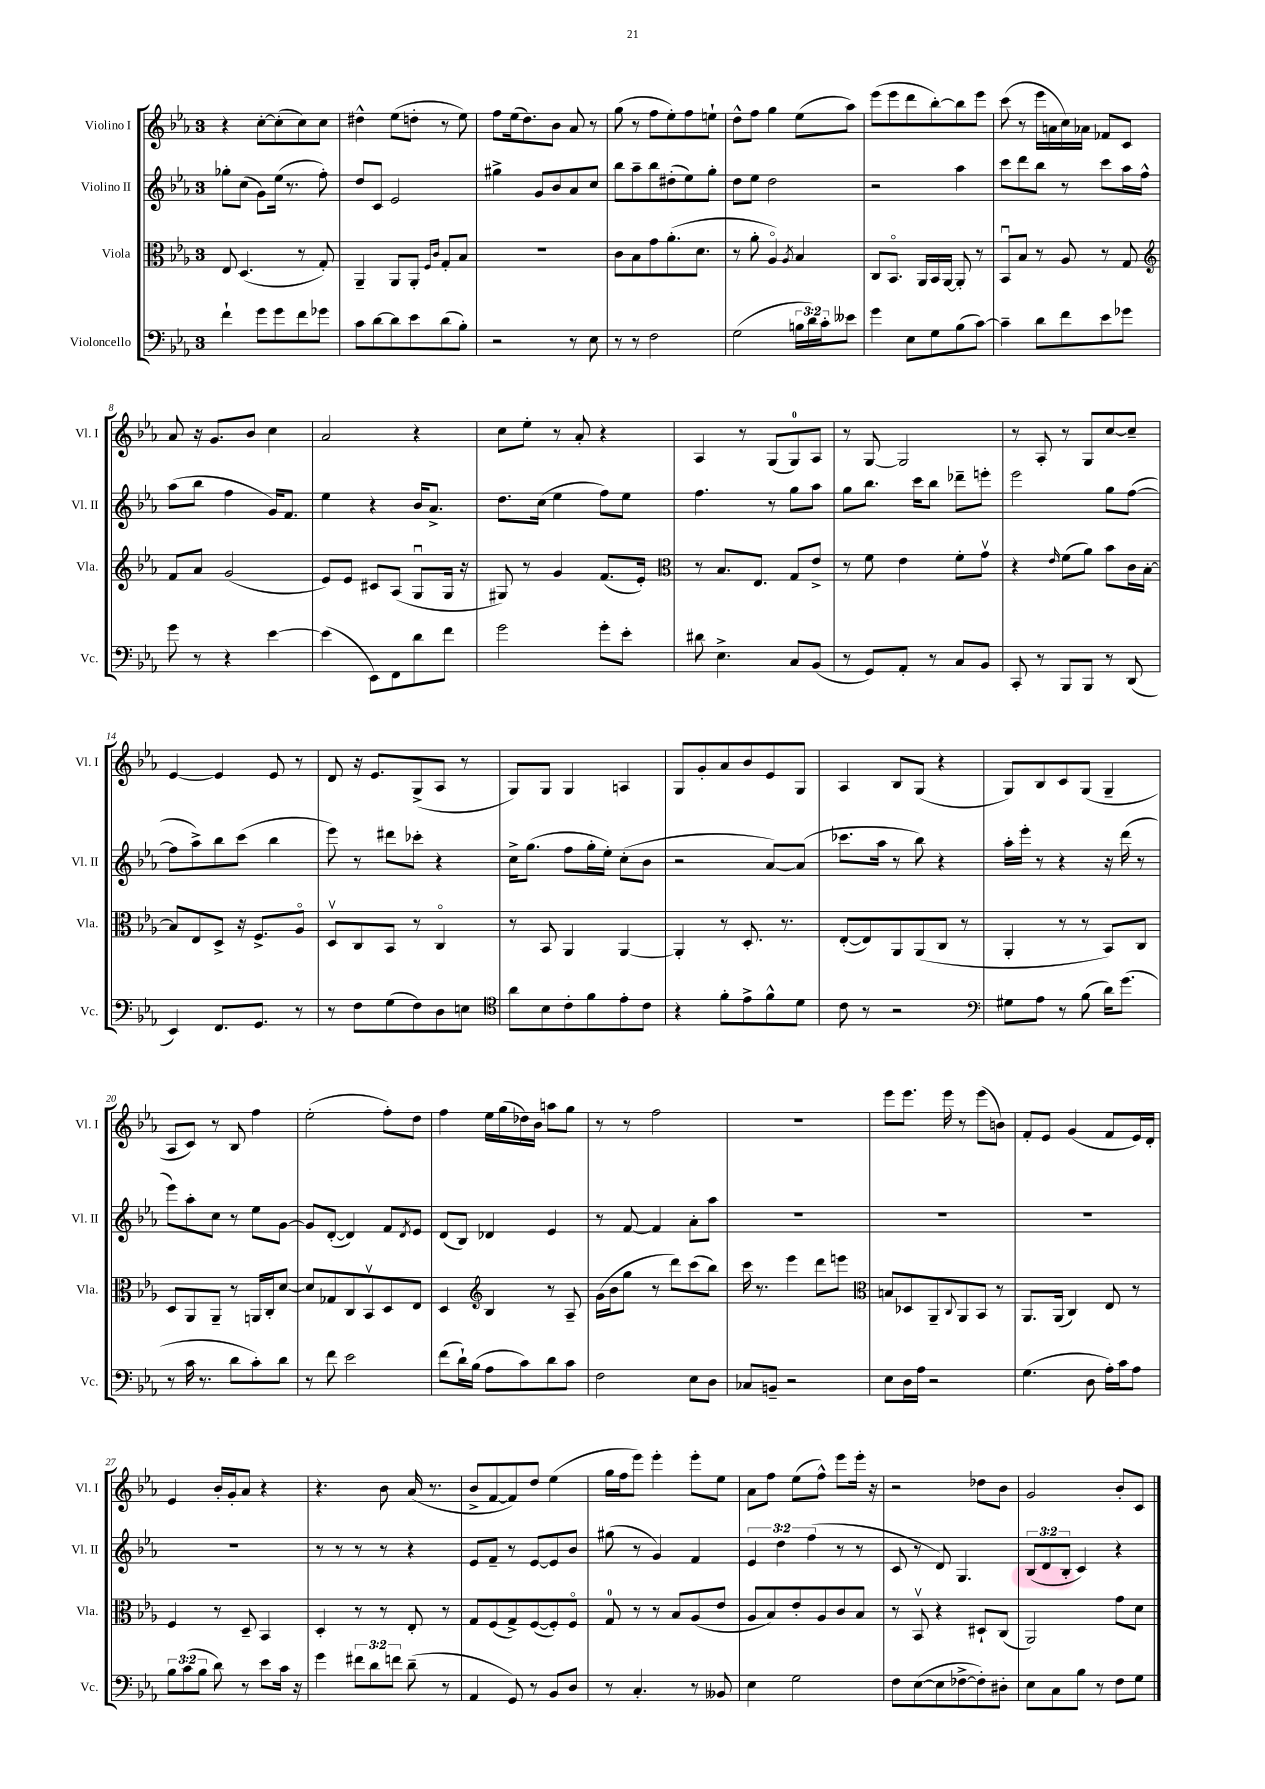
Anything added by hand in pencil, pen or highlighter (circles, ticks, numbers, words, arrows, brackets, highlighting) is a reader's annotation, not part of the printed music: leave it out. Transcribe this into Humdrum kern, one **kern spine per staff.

**kern	**kern	**kern	**kern
*staff4	*staff3	*staff2	*staff1
*clefF4	*clefC3	*clefG2	*clefG2
*k[b-e-a-]	*k[b-e-a-]	*k[b-e-a-]	*k[b-e-a-]
*M3/4	*M3/4	*M3/4	*M3/4
4f`	8E-	8gg-'	4r
.	(4.D	(8cc	.
8g	.	8g)	[8cc'
8g	.	(16ee-	(8cc']
.	.	8.r	.
8f	8r	.	8cc)
8g-	8G')	8ff')	8cc
=	=	=	=
8c	4AA-~	8dd	4dd#^^
[8d	.	8c	.
8d]	8AA-	2e-	(8ee-
8e-	8AA-'	.	8dd'
.	16qqF	.	.
.	16qqc	.	.
(8d	8G'	.	8r
8B-')	8B-	.	8ee-)
=	=	=	=
2r	2.r	4gg#^	8ff
.	.	.	(16ee-
.	.	.	8.dd)
.	.	8g	.
.	.	8b-	8b-
8r	.	8a-	8a-
8E-	.	8cc	8r
=	=	=	=
8r	8c	8bb-	(8gg
8r	8B-	8aa-~	8r
2F	8g	8bb-	8ff
.	(8.a-'	(8dd#'	8ee-')
.	.	8ee-)	8ff
.	8.d	.	.
.	.	8gg'	8ee`
=	=	=	=
(2G	8r	8dd	8dd^^
.	8a-'	8ee-	8ff
.	4A-o)	2dd	4gg
.	8qA-	.	.
24B	4B-	.	(8ee-
24d)	.	.	.
24c'	.	.	.
8e--	.	.	8aa-)
=	=	=	=
4g	8C	2r	(8eee-
.	8.BB-o	.	8eee-
8E-	.	.	8ddd
.	16AA-	.	.
8G	16BB-	.	[8bb-')
.	[16AA-	.	.
(8B-	8AA-']	4aa-	8bb-]
[8c)	8r	.	8eee-
=	=	=	=
4c~]	8BB-u	8ccc	(8ccc
.	8B-	8ddd	8r
8d	8r	8bb-	16eee-
.	.	.	16a
8f	8A-	8r	16cc)
.	.	.	16a-
8e-	8r	8ccc	8f-
8g-	8G	16aa-	8c
.	.	16ff^^	.
=	=	=	=
*	*clefG2	*	*
8g	8f	(8aa-	8a-
8r	8a-	8bb-	16r
.	.	.	8.g
4r	(2g	4ff	.
.	.	.	8b-
[4e-	.	16g)	4cc
.	.	8.f	.
=	=	=	=
(4e-]	8e-)	4ee-	2a-
.	8e-	.	.
8EE-)	8c#	4r	.
8FF	(8A-	.	.
8d	8Gu	16b-	4r
.	.	8.a-^	.
8f	16G	.	.
.	16r	.	.
=	=	=	=
2g	8G#)	8.dd	8cc
.	8r	.	8ee-'
.	.	(16cc	.
.	4g	4ee-	8r
.	.	.	8a-'
8g'	(8.f	8ff)	4r
8e-'	.	8ee-	.
.	16e-')	.	.
=	=	=	=
*	*clefC3	*	*
8d#	8r	4.ff	4A-
4.E-^	8.B-	.	.
.	.	.	8r
.	8.E-	.	.
.	.	8r	(8G
8C	8G	8gg	8G)
(8BB-	8e-^	8aa-	8A-
=	=	=	=
8r	8r	8gg	8r
8GG)	8f	8.bb-	[8G
8AA-'	4e-	.	2G]
.	.	16ccc	.
8r	.	8bb-	.
8C	8f'	8ddd-~	.
8BB-	8gv	8eee'	.
=	=	=	=
8CC'	4r	2eee-	8r
8r	.	.	8A-'
.	16qqe-	.	.
8BBB-	(8f	.	8r
8BBB-	8a-)	.	8G
8r	8b-	8gg	[8cc
(8DD	16c	([8ff	8cc~]
.	[16B-'	.	.
=	=	=	=
4EE-)	8B-]	8ff]	[4e-
.	8E-	8aa-^)	.
8.FF	8D^	8bb-	4e-]
.	16r	(8ccc	.
8.GG	8.F^	.	.
.	.	4bb-	8e-
8r	8A-o	.	8r
=	=	=	=
8r	8Dv	8eee-)	8d
8F	8C	8r	16r
.	.	.	8.e-
(8G	8BB-	8ddd#	.
8F)	8r	8ccc-'	(8G^
8D	4Co	4r	8A-
8E	.	.	8r
=	=	=	=
*clefC4	*	*	*
8a-	8r	16cc^	8G)
.	.	(8.gg	.
8B-	8BB-	.	8G
8c'	4AA-	8ff	4G
8f	.	16gg'	.
.	.	16ee-')	.
8e-'	[4AA-	(8cc'	4A
8c	.	8b-	.
=	=	=	=
4r	4AA-']	2r	8G
.	.	.	8g'
8f'	8r	.	8a-
8e-^	8.D'	.	8b-
8f^^	.	[8a-)	8e-
.	8.r	.	.
8d	.	(8a-]	8G
=	=	=	=
8c	([8E-'	8.ccc-	4A-
8r	8E-])	.	.
.	.	16aa-	.
2r	8AA-	8r	8B-
.	(8AA-	8bb-)	(8G
.	8C	4r	4r
.	8r	.	.
=	=	=	=
*clefF4	*	*	*
8G#	4AA-'	16aa-'	8G)
.	.	16eee-'	.
8A-	.	8r	8B-
8r	8r	4r	8c
(8B-	8r	.	(8G
16d)	8BB-)	16r	4G~
(8.g	.	(16ddd	.
.	8C	8r	.
=	=	=	=
8r	8D	8eee-)	8A-
16c	8AA-	8aa-'	8c)
8.r	.	.	.
.	8AA-~	8cc	8r
8d	8r	8r	8B-
8c')	16AA	8ee-	4ff
.	16C'	.	.
8d	[8d	[8g	.
=	=	=	=
8r	8d]	8g]	(2ee-'
8f	8G-	([8d'	.
2e-	8C	4d])	.
.	8BB-v	.	.
.	8D	8f	8ff')
.	.	8qd	.
.	8E-	8e-	8dd
=	=	=	=
(8f	4D	(8d	4ff
16d`)	.	8B-)	.
(16B-	.	.	.
*	*clefG2	*	*
8A-	4B-	4d-	16ee-
.	.	.	(16gg
8c)	.	.	16dd-)
.	.	.	16b-
8d	8r	4e-	8aa
8c	8A-~	.	8gg
=	=	=	=
2F	(16g	8r	8r
.	16b-	.	.
.	8gg	[8f	8r
.	8r	4f]	2ff
.	8ddd)	.	.
8E-	(8ccc	8a-'	.
8D	8bb-)	8aa-	.
=	=	=	=
8C-	16ccc	2.r	2.r
.	8.r	.	.
8BB~	.	.	.
2r	4eee-	.	.
.	8ddd	.	.
.	8eee	.	.
=	=	=	=
*	*clefC3	*	*
8E-	8B	2.r	8eee-
16D	8D-	.	8.eee-
16A-	.	.	.
2r	8AA-~	.	.
.	.	.	16eee-
.	8qqC	.	.
.	8AA-	.	8r
.	8BB-	.	(8eee-
.	8r	.	8b)
=	=	=	=
(4.G	8.AA-	2.r	8f'
.	.	.	8e-
.	(16AA-	.	.
.	4C)	.	(4g
8D	.	.	.
16A-')	8E-	.	8f
16c	.	.	.
8A-	8r	.	16e-)
.	.	.	16d'
=	=	=	=
12B-	4F	2.r	4e-
(12c	.	.	.
12B-	.	.	.
8d)	8r	.	16b-'
.	.	.	16g'
8r	8D~	.	8a-
8e-	4BB-	.	4r
16c	.	.	.
16r	.	.	.
=	=	=	=
4g	4D'	8r	4.r
.	.	8r	.
12f#	8r	8r	.
12d	.	.	.
.	8r	8r	8b-
12f	.	.	.
(8d~	8E-'	4r	(16a-
.	.	.	8.r
8r	8r	.	.
=	=	=	=
4AA-	8G	8e-	8b-^
.	(8F	8f~	[8f
8GG)	8G^)	8r	8f])
8r	([8F	[8e-	8dd
8BB-	8F'])	8e-]	(4ee-
8D	8Fo	8b-	.
=	=	=	=
8r	8G	(8gg#	16gg
.	.	.	16ff
4.C'	8r	8r	8eee-)
.	8r	4g)	4eee-'
.	8B-	.	.
8r	(8A-	4f	8eee-'
8BB--	8e-	.	8ee-
=	=	=	=
4E-	8A-	6e-	8a-
.	8B-)	.	8ff
.	.	6dd	.
2G	8e-'	.	(8ee-
.	.	(6ff	.
.	8A-	.	8ff^^)
.	8c	8r	8eee-
.	8B-	8r	16eee-'
.	.	.	16r
=	=	=	=
8F	8r	8c	2r
([8E-	8BB-v	8r	.
8E-]	4r	8d)	.
[8F-^	.	4.G	.
8F-'])	8D#`	.	8dd-
8D#'	(8C	.	8b-
=	=	=	=
8E-	2AA-)	(12B-	2g
.	.	12d	.
8C	.	.	.
.	.	12B-'	.
8B-	.	4c)	.
8r	.	.	.
8F	8g	4r	8b-'
8G	8d	.	8c
==	==	==	==
*-	*-	*-	*-
